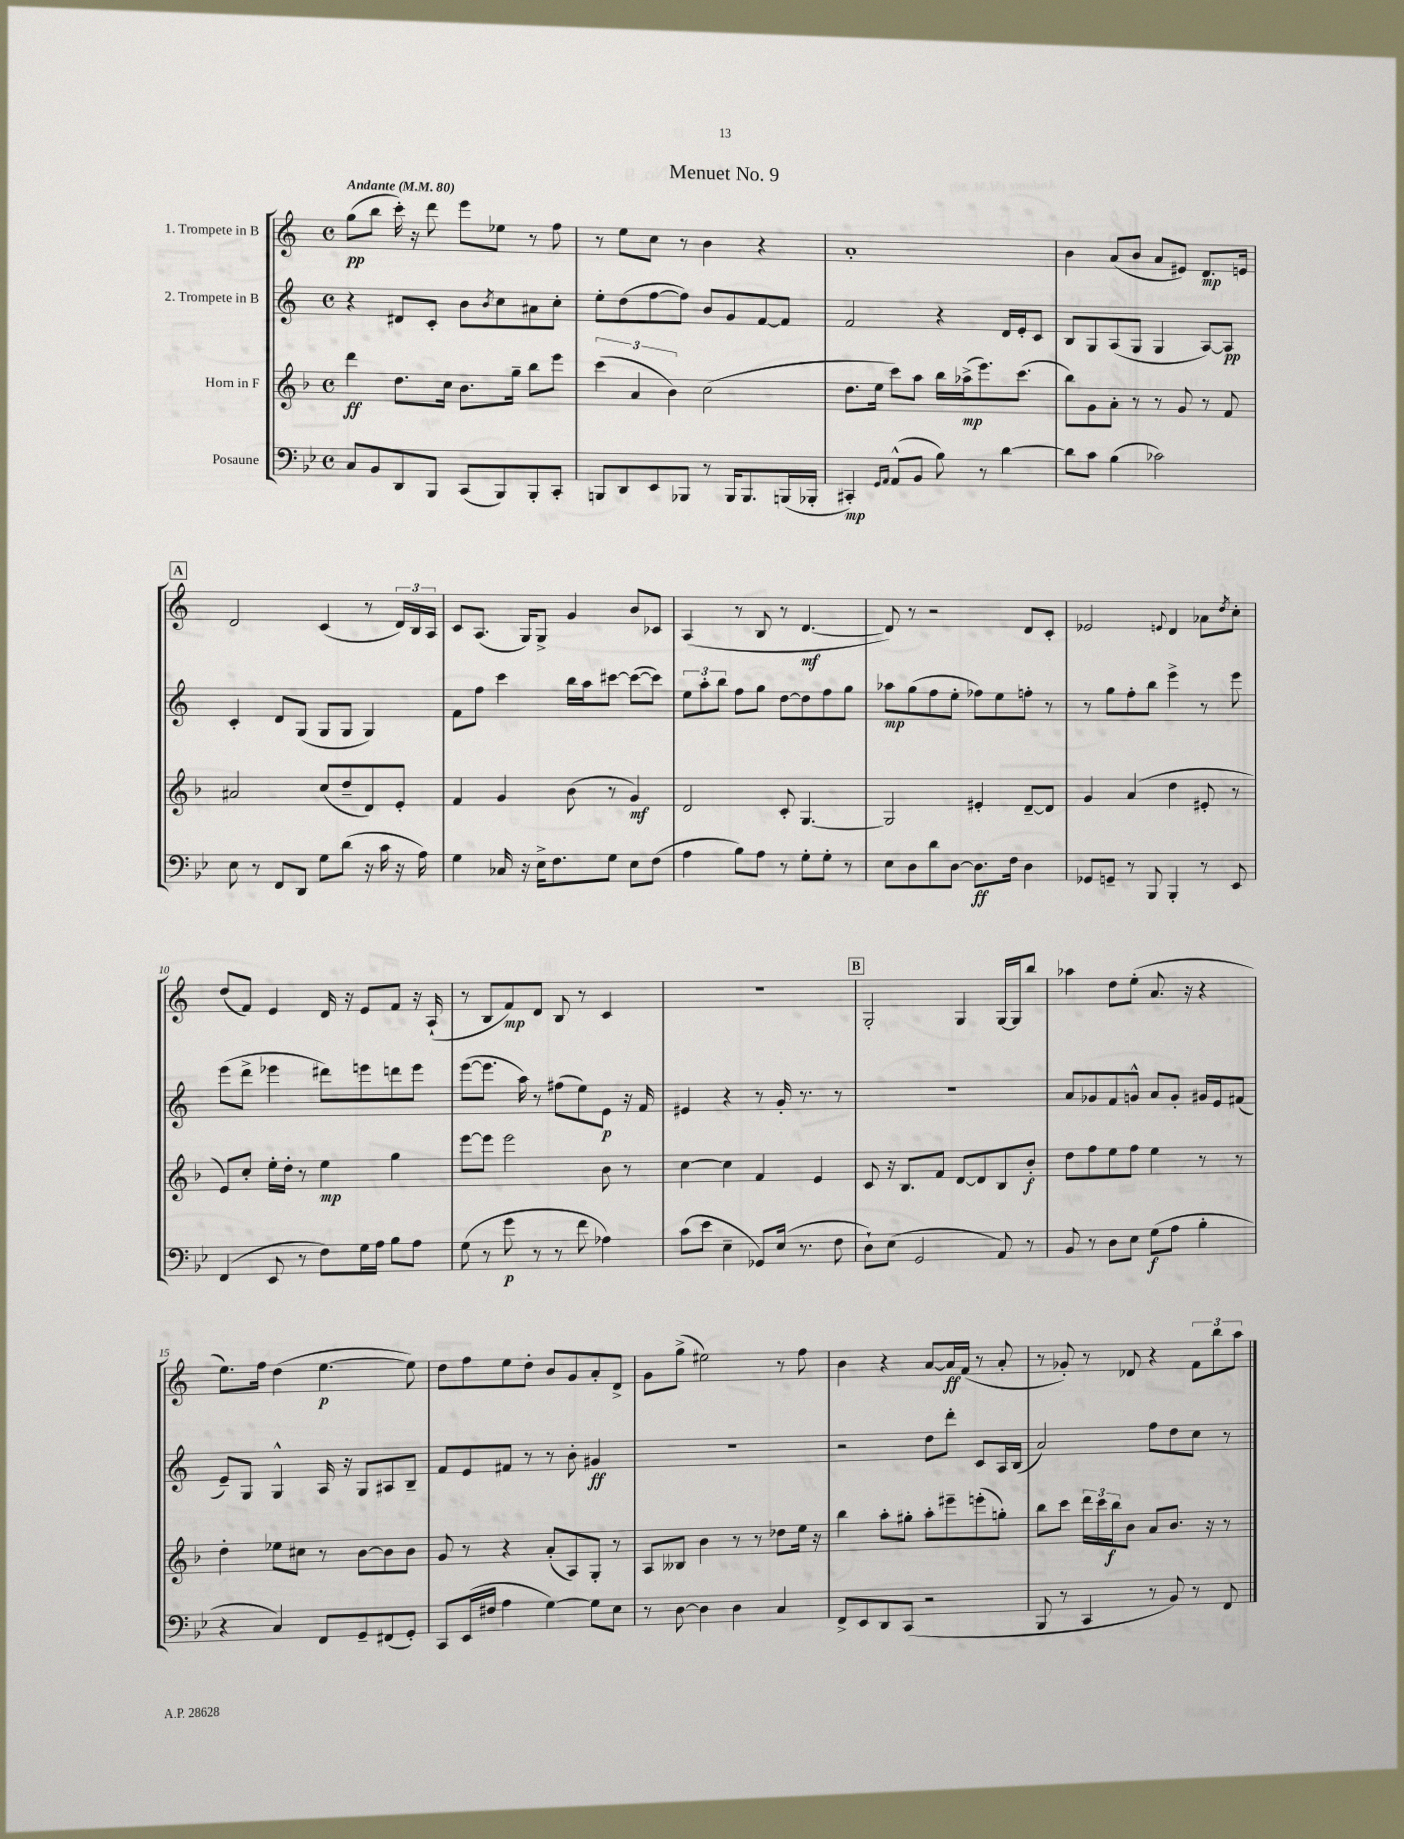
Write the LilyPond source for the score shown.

\header { title = "Menuet No. 9" }
<<
\new StaffGroup <<
\new Staff = "s0" \with { instrumentName = "1. Trompete in B" } {
    \clef treble \key c \major \defaultTimeSignature \time 4/4 \tempo "Andante" 4 = 80
    g''8\pp( b''8 c'''16-.) r16 d'''8 e'''8 ees''8 r8 f''8 |
    r8 e''8 c''8 r8 b'4 r4 |
    a'1-. |
    b'4 a'8( b'8 a'8 eis'8) d'8.\mp e'16 |
    \mark \markup { \box "A" } d'2 c'4( r8 \tuplet 3/2 { d'16) b16 a16 } |
    c'8 a8.( g16) g8-> g'4 b'8 ces'8 |
    a4( r8 b8 r8 d'4.~\mf |
    d'8) r8 r2 d'8 c'8-. |
    ees'2 \appoggiatura { e'8 } d'4 aes'8 \acciaccatura { d''8 } c''8-. |
    d''8( f'8) e'4 d'16 r16 e'8 f'8 r16 a16-!( |
    r8 b8 f'8\mp) d'8 b8 r8 c'4 |
    R1 |
    \mark \markup { \box "B" } g2-. g4 g16~ g16 b''8 |
    aes''4 d''8 e''8-.( a'8. r16 r4 |
    e''8.) f''16 d''4( e''4.~\p e''8) |
    d''8 f''8 e''8 d''8-. b'8 g'8 a'8-. d'8-> |
    g'8 g''8->( eis''2) r8 f''8 |
    b'4 r4 a'8~ a'16\ff f'16( r8 a'8-. |
    r8 ges'8-.) r8 des'8 r4 \tuplet 3/2 { f'8 b''8 a''8 } \bar "|." |
}
\new Staff = "s1" \with { instrumentName = "2. Trompete in B" } {
    \clef treble \key c \major \defaultTimeSignature \time 4/4
    r4 dis'8 c'8-. b'8 \acciaccatura { b'8 } c''8 ais'8 c''8-. |
    e''8-. d''8( f''8~ f''8) b'8 g'8 f'8~ f'8 |
    f'2 r4 d'16 e'16-. c'8 |
    b8 g8 a8( g8 g4 a8~) a8\pp |
    \mark \markup { \box "A" } c'4-. d'8 g8( g8 g8 g4) |
    f'8 f''8 c'''4 b''16 a''16 cis'''8~ cis'''8~( cis'''8) |
    \tuplet 3/2 { e''8 a''8-. b''8 } f''8 g''8 d''8~ d''8 f''8 g''8 |
    aes''8\mp g''8( f''8 e''8-. fes''8) e''8 f''8-. r8 |
    r8 g''8 f''8-. b''8 e'''4-> r8 e'''8 |
    e'''8( d'''8-> ees'''4 dis'''8) e'''8 d'''8 e'''8 |
    e'''8~( e'''8. a''16) r8 fis''8( e''8) e'8\p r16 f'16 |
    eis'4 r4 r8 g'16-. r8. r8 |
    \mark \markup { \box "B" } R1 |
    a'8 ges'8 f'8 g'8-^ a'8 g'8-. gis'16 e'16 fis'8( |
    e'8--) g8 g4-^ a16 r16 g8 ais8 b8-- |
    f'8 e'8 fis'8 r8 r8 b'8-. gis'4\ff |
    R1 |
    r2 d''8 d'''8-. c'8 a16 b16( |
    a'2) f''8 d''8 c''8 r8 \bar "|." |
}
\new Staff = "s2" \with { instrumentName = "Horn in F" } {
    \clef treble \key f \major \defaultTimeSignature \time 4/4
    d'''4\ff d''8. c''16 bes'8. g''16-- bes''8 e'''8 |
    \tuplet 3/2 { c'''4( a'4 bes'4) } c''2( |
    d''8. e''16 c'''8) a''8 bes''16 aes''16->\mp( e'''8.) c'''8.( |
    bes''8) g'8 a'8-. r8 r8 g'8 r8 f'8 |
    \mark \markup { \box "A" } ais'2 c''8( d''8-- d'8) e'8-. |
    f'4 g'4 bes'8( r8 g'4\mf) |
    d'2 c'8-. g4.~ |
    g2 eis'4-. d'8~-- d'8 |
    g'4 a'4( d''4 eis'8-. r8 |
    e'8) c''8-. e''16-. d''16-. r8 e''4\mp g''4 |
    e'''8~ e'''8 e'''2 bes'8 r8 |
    c''4~ c''4 f'4 e'4 |
    \mark \markup { \box "B" } c'8 r16 bes8. f'8 d'8~ d'8 bes8 bes'8-.\f |
    d''8 f''8 e''8 f''8 e''4 r8 r8 |
    d''4-. ees''8 cis''8 r8 bes'8~ bes'8 bes'8 |
    g'8 r8 r4 a'8-.( a8) g8-. r8 |
    a8 beses8 bes'4 r8 r8 des''8 e''16 r16 |
    bes''4 a''8-. gis''8-. a''8-. eis'''8-- e'''8-.( g''8-.) |
    bes''8 c'''8 \tuplet 3/2 { d'''16 c'''16 bes''16\f } bes'8 a'8 bes'8. r16 r8 \bar "|." |
}
\new Staff = "s3" \with { instrumentName = "Posaune" } {
    \clef bass \key bes \major \defaultTimeSignature \time 4/4
    c8 bes,8 d,8 bes,,8 c,8( bes,,8) bes,,8-. c,8-. |
    b,,8 d,8 ees,8 bes,,8 r8 bes,,16 bes,,8. b,,16( bes,,16-. |
    cis,4-.\mp) \grace { g,16 a,16 } a,8-^( bes,8 bes8) r8 d'4~ |
    d'8 c'8 bes4( ces'2) |
    \mark \markup { \box "A" } ees8 r8 f,8 d,8 g8 d'8( r16 c'16 r16 a16) |
    g4 ces16 r16 ees16-> f8. g8 ees8 f8( |
    a4 bes8) a8 r8 g8-. g8-. r8 |
    ees8 d8 d'8 d8~ d8.\ff f16 d4 |
    ges,8 g,8-- r8 bes,,8 bes,,4-. r8 ees,8 |
    f,4( ees,8 r8 f8) g16 a16 bes8 a8 |
    g8( r8 g'8\p r8 r8 f'8 aes4) |
    c'8( ees'8 ees4-- ges,8) ees16( r8. f8 |
    \mark \markup { \box "B" } d8-!) ees8( g,2 a,8) r8 |
    bes,8 r8 d8 ees8 g8\f( a8 bes4-. |
    r4 c4) f,8 g,8-- fis,8( g,8-.) |
    c,8 ees,16( fis16 a4 g4~) g8 ees8 |
    r8 d8~ d4 d4 c4 |
    f,8-> ees,8 d,8 c,8( r2 |
    bes,,8 r8 c,4 r8 bes,8) r8 f,8 \bar "|." |
}
>>
>>
